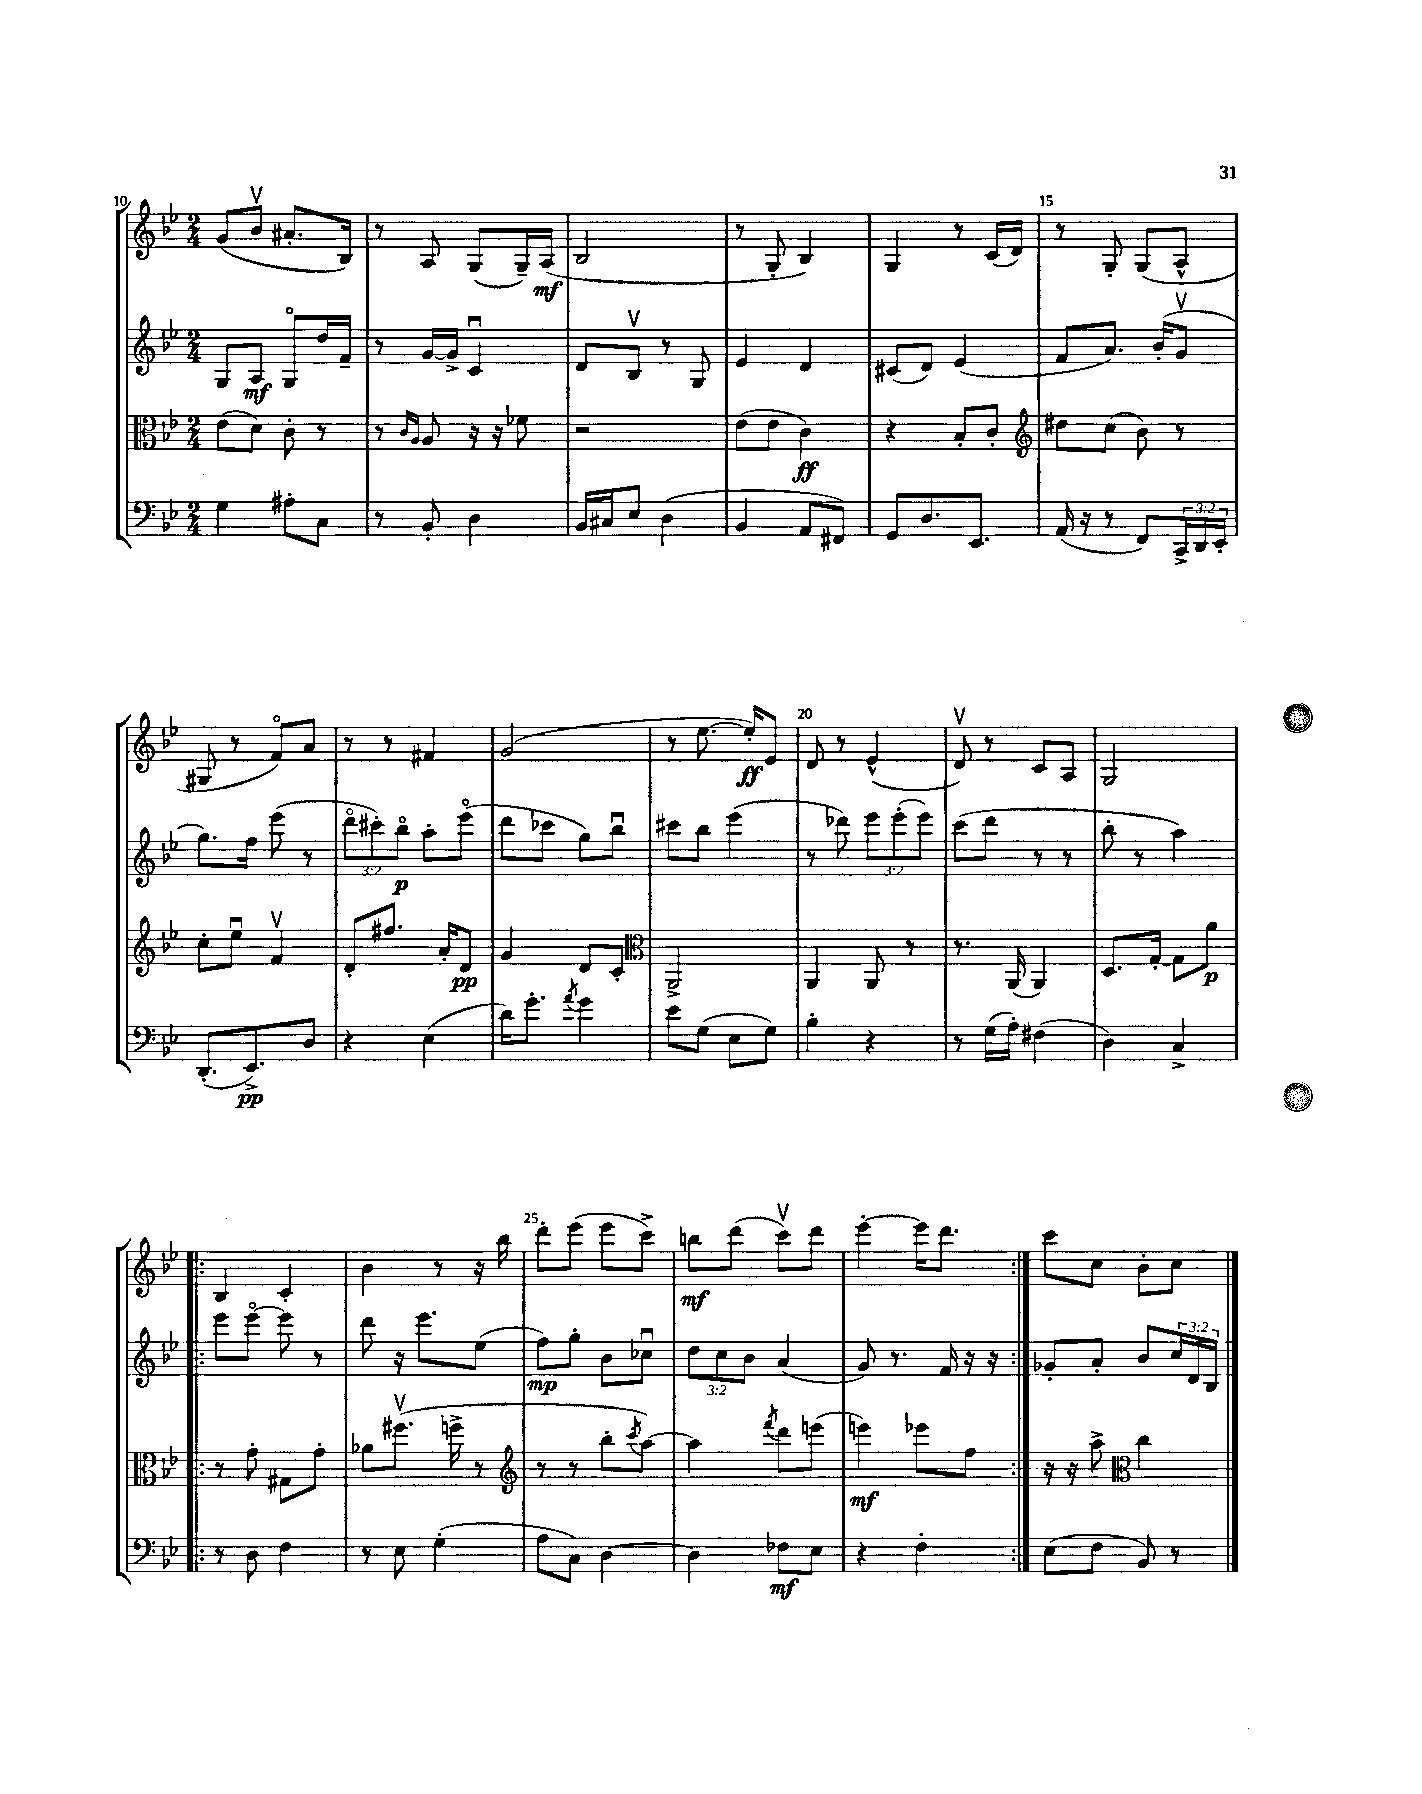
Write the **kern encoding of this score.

**kern	**kern	**kern	**kern
*staff4	*staff3	*staff2	*staff1
*clefF4	*clefC3	*clefG2	*clefG2
*k[b-e-]	*k[b-e-]	*k[b-e-]	*k[b-e-]
*M2/4	*M2/4	*M2/4	*M2/4
4G	(8e-	8G	(8g
.	8d)	8A	8b-v
8A#'	8c'	8Go	8.a#'
8C	8r	16dd	.
.	.	16f~	16B-)
=	=	=	=
8r	8r	8r	8r
.	16qqc	.	.
.	16qqA	.	.
8BB-'	8A	[16g	8A
.	.	16g^]	.
4D	16r	4cu	(8G
.	16r	.	.
.	8f-	.	16G~)
.	.	.	(16A
=	=	=	=
16BB-	2r	8d	2B-
16C#	.	.	.
8E-	.	8B-v	.
(4D	.	8r	.
.	.	8G	.
=	=	=	=
4BB-	(8e-	4e-	8r
.	8e-	.	8G'
8AA	4c)	4d	4B-)
8FF#)	.	.	.
=	=	=	=
8GG	4r	(8c#	4G
8.D	.	8d)	.
.	8B-'	(4e-	8r
8.EE-	.	.	.
.	8c'	.	(16c
.	.	.	16d)
=	=	=	=
*	*clefG2	*	*
(16AA	8dd#	8f	8r
16r	.	.	.
8r	(8cc	8.a)	8G'
8FF)	8b-)	.	(8G
.	.	(16b-'	.
24CC^	8r	8gv	8A^^
24DD	.	.	.
24EE-'	.	.	.
=	=	=	=
(8.DD'	8cc'	8.gg)	8G#
.	8ee-u	.	8r
8.EE-^)	.	16ff	.
.	4fv	(8eee-	8fo)
8D	.	8r	8a
=	=	=	=
4r	8d'	12dddo	8r
.	.	12ccc#')	.
.	8.ff#	.	8r
.	.	12bb-o	.
(4E-	.	8aa'	4f#
.	16a'	.	.
.	8d	(8eee-o	.
=	=	=	=
16d)	4g	8ddd	(2g
8.g'	.	.	.
.	.	8ccc-	.
8qa	.	.	.
4g	8d	8gg)	.
.	8c'	8bb-u	.
=	=	=	=
*	*clefC3	*	*
8e-	2AA^	8ccc#	8r
(8G	.	8bb-	[8.ee-
8E-	.	(4eee-	.
.	.	.	16ee-'])
8G)	.	.	8e-
=	=	=	=
4B-'	4AA	8r	8d
.	.	8ddd-)	8r
4r	8AA	12eee-	(4e-^^
.	.	(12eee-'	.
.	8r	.	.
.	.	12eee-)	.
=	=	=	=
8r	8.r	(8ccc	8dv)
(16G	.	8ddd	8r
16A')	(16AA	.	.
(4F#	4AA)	8r	8c
.	.	8r	8A
=	=	=	=
4D)	8.D	8bb-'	2G
.	.	8r	.
.	[16G'	.	.
4C^	8G]	4aa)	.
.	8a	.	.
=!|:	=!|:	=!|:	=!|:
8r	8r	8eee-	4B-
8D	8g'	[8eee-o	.
4F	8G#	8eee-]	4c'
.	8g'	8r	.
=	=	=	=
8r	8a-	8ddd	4b-
8E-	(8.ff#v	16r	.
.	.	8.eee-	.
(4G'	.	.	8r
.	16ff^	.	.
.	8r	(8ee-	16r
.	.	.	16bb-
=	=	=	=
*	*clefG2	*	*
8A	8r	8ff)	8ddd'
8C)	8r	8gg'	(8eee-
[4D	8bb-'	8b-	8eee-
.	8qccc	.	.
.	[8aa)	8cc-u	8ccc^)
=	=	=	=
4D]	4aa]	12dd	8bb
.	.	12cc	.
.	.	.	(8ddd
.	.	12b-	.
.	8qfff	.	.
8F-	8ddd	(4a	8cccv)
8E-	(8eee	.	8ddd
=	=	=	=
4r	4eee)	8g)	[4eee-'
.	.	8.r	.
4F'	8eee-	.	16eee-]
.	.	16f	8.ddd
.	8ff	16r	.
.	.	16r	.
=:|!	=:|!	=:|!	=:|!
(8E-	16r	8g-'	8ccc
.	16r	.	.
8F	8aa^	8a'	8cc
*	*clefC3	*	*
8BB-)	4cc	8b-	8b-'
8r	.	24cc	8cc
.	.	24d	.
.	.	24B-	.
==	==	==	==
*-	*-	*-	*-
